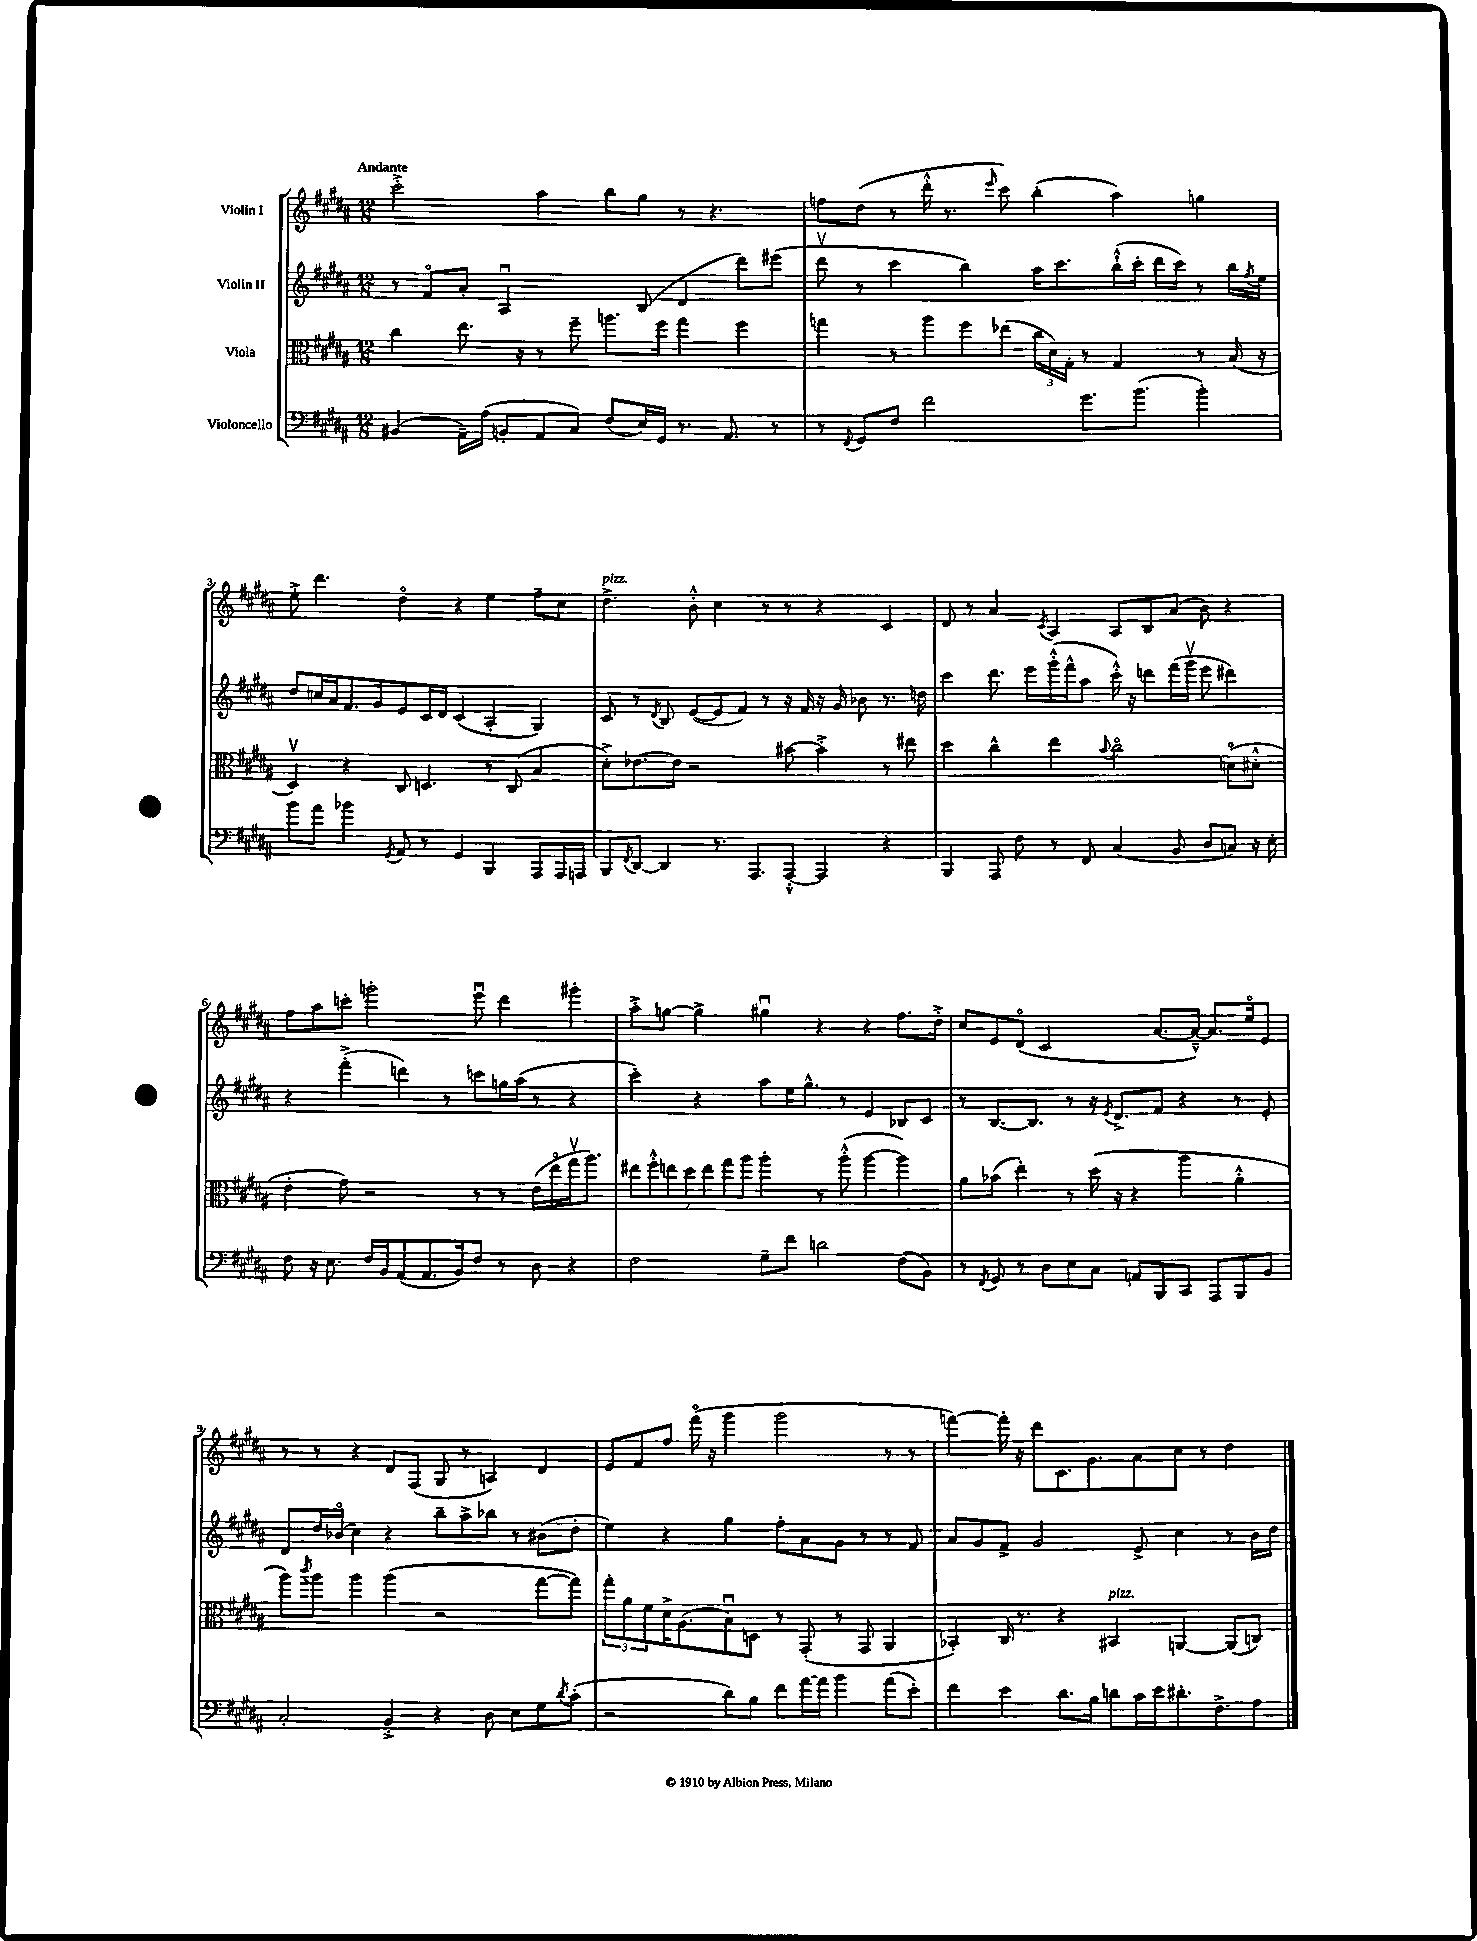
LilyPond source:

<<
\new StaffGroup <<
\new Staff = "s0" \with { instrumentName = "Violin I" } {
    \clef treble \key b \major \numericTimeSignature \time 12/8 \tempo "Andante"
    cis'''2-.-> ais''4 b''8 gis''8 r8 r4. |
    f''8 dis''8( r8 dis'''16-.-^ r8. \grace { e'''16 } cis'''8) b''4-.( ais''4) g''4 |
    e''8-.-> dis'''4. dis''4\flageolet r4 e''4 fis''8-- cis''8 |
    dis''4.->^\markup { \italic "pizz." } b'8-.-^ cis''4 r8 r8 r4 cis'4 |
    dis'8 r8 ais'4 \acciaccatura { cis'8 } ais4 ais8 b8 ais'8( b'8) r4 |
    fis''8 ais''8 c'''8-. g'''2-. e'''8\downbow dis'''4 gis'''4-. |
    ais''8-.-> g''8~ g''4-> gis''4\downbow r4 r4 fis''8. dis''16-.-> |
    cis''8 e'8 dis'8\flageolet( cis'2 ais'8.~ ais'16~---^) ais'8. e''16\flageolet e'8 |
    r8 r8 r4 dis'8 fis8( gis8 r8 a4) dis'4 |
    e'8 fis'8 fis''8 fis'''16\flageolet( r16 gis'''4 gis'''2 r8 r8 |
    f'''4~) f'''16-. r16 dis'''8 cis'8. gis'8. ais'8 cis''8 r8 dis''4 \bar "|." |
}
\new Staff = "s1" \with { instrumentName = "Violin II" } {
    \clef treble \key b \major \numericTimeSignature \time 12/8
    r8 fis'8\flageolet ais'8-. ais2\downbow b8( dis'4 dis'''8) eis'''8( |
    dis'''8\upbow r8 cis'''4 b''4) ais''16 cis'''8. b''16-!-^( cis'''16-. dis'''16 cis'''16) r8 b''16 \acciaccatura { fis''8 } e''16 |
    dis''8 c''16 ais'16 fis'8. gis'16 e'8 cis'16 dis'16 cis'4( ais4-. gis4) |
    cis'8 r8 \acciaccatura { dis'8 } b8 e'8~( e'8 fis'8) r8 r16 fis'16 r16 gis'16 bes'8 r8. d''16 |
    cis'''4 dis'''8. e'''16 gis'''16-.-^( fis'''16-^ ais''8 cis'''16-.-^) r16 d'''8 fis'''16( gis'''16\upbow e'''8 dis'''4) |
    r4 fis'''4-.->( d'''4) r8 c'''8 g''16 ais''16( r8 r4 |
    cis'''4-.) r4 ais''8 e''16 gis''8.-^ r8 e'4 bes8 cis'8 |
    r8 b8.~ b8. r8 r16 \acciaccatura { e'8 } dis'8.-> fis'8 r4 r8 e'8-. |
    dis'8 dis''16 bes'16\flageolet( cis''4) r4 b''8-- ais''8-> bes''8 r8 bis'8( dis''8-. |
    e''4) r4 gis''4 fis''8-. ais'8 gis'8 r8 r8 fis'8 |
    ais'8 gis'8 fis'8-> gis'2 e'8-> cis''4 r8 b'16 dis''16 \bar "|." |
}
\new Staff = "s2" \with { instrumentName = "Viola" } {
    \clef alto \key b \major \numericTimeSignature \time 12/8
    cis''4 e''8. r16 r8 fis''8-- a''8. fis''16 gis''4 fis''4 |
    g''4 r8 ais''8 fis''8 ees''8( \tuplet 3/2 { cis''16 dis'16) gis16-. } r8 gis4 r8 b16( r16 |
    dis4\upbow) r4 cis8 d4. r8 cis8( b4 |
    dis'8-.->) ees'8.~ ees'16 r2 bis'8~ bis'4-.-> r8 eis''8 |
    dis''4 cis''4-^ e''4 \appoggiatura { b'8 } cis''2\flageolet d'8\flageolet( dis'8-.-^ |
    e'4-. gis'8) r2 r8 r8 e'16( e''16\flageolet gis''16\upbow ais''8.) |
    \tuplet 7/4 { eis''8 fis''8-.-^ e''8 dis''8 e''8 gis''8 ais''8 } ais''4-. r8 ais''8-.-^( ais''4~ ais''4) |
    ais'8 bes'8( e''4-.) r8 dis''16( r16 r4 ais''4 ais'4-.-^ |
    ais''8) \acciaccatura { cis'''8 } ais''8 ais''4 ais''4( r2 gis''8~ gis''8) |
    \tuplet 3/2 { gis''8-. ais'8 fis'8 } dis'16-> ais8.( b8\downbow) d8 r8 gis,8-.( r8 gis,8 ais,4 |
    bes,4-.) cis16 r8. r4 bis,4^\markup { \italic "pizz." } a,4~ a,8( c8) \bar "|." |
}
\new Staff = "s3" \with { instrumentName = "Violoncello" } {
    \clef bass \key b \major \numericTimeSignature \time 12/8
    bis,4( ais,16--) ais16( b,8-. ais,8 cis8) fis8( e16) gis,16 r8. ais,8. r8 |
    r8 \appoggiatura { fis,8 } gis,8 fis8 fis'2 gis'8. b'8.( b'4-.) |
    b'8 ais'8 bes'4 \acciaccatura { gis,8 } ais,8 r8 gis,4 b,,4 ais,,8 ais,,16 a,,16 |
    b,,8 \acciaccatura { fis,8 } dis,8~ dis,4 r8. ais,,8. ais,,8~-.-^ ais,,4 r4 |
    b,,4 ais,,8 fis8 r8 fis,8 cis4( b,8 dis8 c8) r16 e16-. |
    fis8 r16 e8. fis16 b,16 ais,8( ais,8. b,16) fis8 r8 dis8 r4 |
    fis2 gis8-- fis'8 d'2 fis8( b,8) |
    r8 \acciaccatura { fis,8 } gis,8 r8 dis8 e8 cis8 a,8 b,,8 cis,8 ais,,8 b,,8 b,8 |
    cis2-. b,4-.-> r4 dis8 e8 gis8 \acciaccatura { dis'8 } cis'8-.( |
    r2 dis'8) b8 fis'8 ais'16~ ais'16 b'4 ais'8( e'8-.) |
    fis'4 e'4 dis'8. b16 d'8 cis'16 e'16 dis'8.-. fis8.-> ais8 \bar "|." |
}
>>
>>
